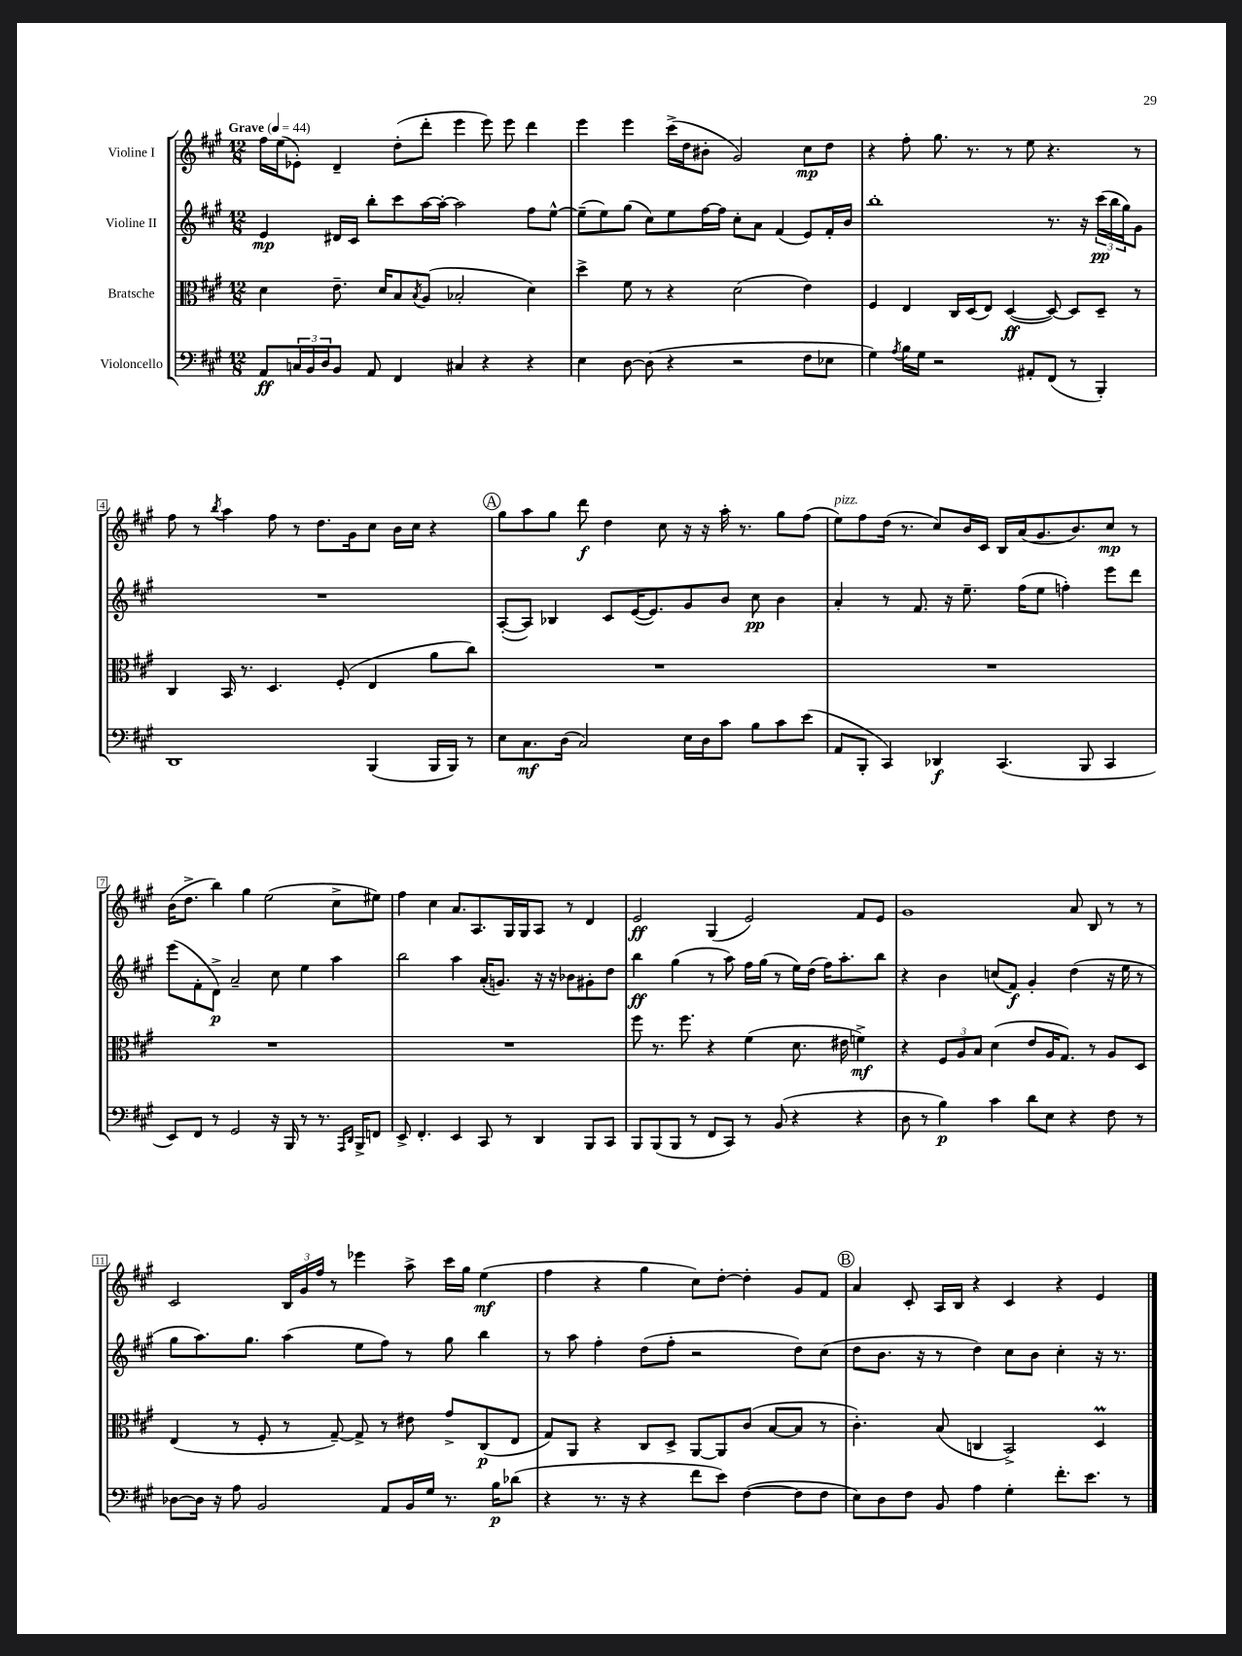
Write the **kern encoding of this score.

**kern	**kern	**kern	**kern
*staff4	*staff3	*staff2	*staff1
*clefF4	*clefC3	*clefG2	*clefG2
*k[f#c#g#]	*k[f#c#g#]	*k[f#c#g#]	*k[f#c#g#]
*M12/8	*M12/8	*M12/8	*M12/8
*MM44	*MM44	*MM44	*MM44
8AA	4d	4e	16ff#
.	.	.	(16ee
24C	.	.	8e-')
24BB	.	.	.
24D	.	.	.
8BB	8.e~	16d#	4d~
.	.	16c#	.
8AA	.	8bb'	.
.	16d	.	.
4FF#	8B	8ccc#	(8dd'
.	8qB	.	.
.	(8A	[16aa	8ddd'
.	.	16aa'_	.
4C#	2B-'	2aa]	4eee
4r	.	.	8eee)
.	.	.	8eee
4r	4d)	8ff#	4ddd
.	.	[8ee^^	.
=	=	=	=
4E	4dd^	(8ee~]	4eee
.	.	8ee)	.
[8D	8f#	(8gg#	4eee
(8D]	8r	8cc#)	.
4r	4r	8ee	(16ccc#^
.	.	.	16dd
.	.	[16ff#	8b#'
.	.	16ff#]	.
2r	(2d	8cc#'	2g#)
.	.	8a	.
.	.	(4f#	.
8F#	4e)	8e)	8cc#
8E-	.	16f#'	8dd
.	.	16b	.
=	=	=	=
4G#)	4F#	1bb'	4r
8qA	.	.	.
16B	4E	.	8ff#'
16G#	.	.	.
2r	.	.	8.gg#
.	16C#	.	.
.	(16D	.	8.r
.	8E)	.	.
.	([4D	.	8r
8AA#'	.	.	8ee
(8FF#	8D_)	8.r	4.r
8r	8D]	.	.
.	.	16r	.
4BBB')	8D~	(24ccc#	.
.	.	24bb	.
.	.	24gg#)	.
.	8r	8g#	8r
=	=	=	=
1DD	4C#	1.r	8ff#
.	.	.	8r
.	.	.	8qbb
.	16BB	.	4aa
.	8.r	.	.
.	4.D	.	8ff#
.	.	.	8r
.	.	.	8.dd
.	(8F#'	.	.
.	.	.	16g#
(4BBB	4E	.	8cc#
.	.	.	16b
.	.	.	16cc#
16BBB	8a	.	4r
16BBB)	.	.	.
8r	8cc#)	.	.
=	=	=	=
8E	1.r	([8A'	8gg#
8.C#	.	8A])	8aa
.	.	4B-	8gg#
(16D	.	.	.
2C#)	.	.	8ddd
.	.	8c#	4dd
.	.	([16e	.
.	.	8.e])	.
.	.	.	8cc#
16E	.	8g#	16r
16D	.	.	16r
8c#	.	8b	16aa'
.	.	.	8.r
8B	.	8cc#	.
8c#	.	4b	8gg#
(8e	.	.	(8ff#
=	=	=	=
8AA	1.r	4a'	8ee)
8BBB'	.	.	8ff#
4CC#)	.	8r	(16dd
.	.	.	8.r
.	.	8.f#	.
4DD-	.	.	8cc#)
.	.	16r	.
.	.	8.ee~	16b
.	.	.	16c#
(4.CC#	.	.	16B
.	.	(16ff#	(16a
.	.	8ee	8.g#
.	.	4ff')	.
.	.	.	8.b)
8BBB	.	.	.
4CC#	.	8eee	8cc#
.	.	8ddd	8r
=	=	=	=
8EE)	1.r	(8eee	(16b
.	.	.	8.dd^
8FF#	.	8f#'	.
8r	.	8d^)	4bb)
2GG#	.	2a~	.
.	.	.	4gg#
.	.	.	(2ee
16r	.	8cc#	.
16BBB	.	.	.
8r	.	4ee	.
8.r	.	.	.
.	.	4aa	8cc#^
16qqAAA	.	.	.
16qqDD	.	.	.
16BBB^	.	.	.
8FF	.	.	8ee#)
=	=	=	=
8EE^	1.r	2bb	4ff#
4.FF#'	.	.	.
.	.	.	4cc#
4EE	.	4aa	8.a
.	.	.	8.A
8CC#	.	(16a'	.
.	.	8.g)	.
8r	.	.	16G#
.	.	.	16G#
4DD	.	16r	8A
.	.	16r	.
.	.	8b-	8r
8BBB	.	8g#'	4d
8CC#	.	8dd	.
=	=	=	=
8BBB	8ff#	4bb	2e
(8BBB	8.r	.	.
8BBB	.	(4gg#	.
.	8.ff#	.	.
8r	.	.	.
8FF#	4r	8r	(4G#
8CC#)	.	8aa)	.
8r	(4f#	16ff#	2e)
.	.	(16gg#	.
(8BB	.	8r	.
4r	8.d	16ee)	.
.	.	(16dd	.
.	.	16ff#)	.
.	16e#	8.aa'	.
4r	4f^)	.	8f#
.	.	8bb	8e
=	=	=	=
8D	4r	4r	1g#
8r	.	.	.
4B)	12F#	4b	.
.	12A	.	.
.	12B	.	.
4c#	(4d	(8cc	.
.	.	8f#)	.
8d	8e	4g#'	.
8E	16A	.	.
.	8.G#)	.	.
4r	.	(4dd	8a
.	8r	.	8B
8F#	8A	16r	8r
.	.	16ee	.
8r	8D	8r	8r
=	=	=	=
[8D-	(4E	8gg#	2c#
16D-]	.	8.aa)	.
16r	.	.	.
8A	8r	.	.
.	.	8.gg#	.
2BB	8F#'	.	.
.	8r	(4aa	24B
.	.	.	24g#
.	.	.	24ff#
.	[8G#~)	.	8r
.	8G#^]	8ee	4eee-
8AA	8r	8ff#)	.
16BB	8e#	8r	8aa^
16G#	.	.	.
8.r	8g#^	8gg#	16ccc#
.	.	.	16gg#
.	(8C#	4bb	(4ee
16B	.	.	.
(8d-	8E	.	.
=	=	=	=
4r	8G#)	8r	4ff#
.	8AA	8aa	.
8.r	4r	4ff#'	4r
16r	.	.	.
4r	8C#	(8dd	4gg#
.	8D^	8ff#'	.
8f#	[8AA	2r	8cc#)
8e)	8AA]	.	[8dd'
([4F#	(8c#	.	4dd']
.	[8B	.	.
8F#]	8B]	8dd)	8g#
8F#	8r	(8cc#	8f#
=	=	=	=
8E)	4.c#')	8dd	4a
8D	.	8.b	.
8F#	.	.	8c#'
.	.	16r	.
8BB	(8B	8r	16A
.	.	.	16B
4A	4C	4dd)	4r
4G#'	2BB^)	8cc#	4c#
.	.	8b	.
8.f#'	.	4cc#'	4r
8.e	.	.	.
.	4D	16r	4e
.	.	8.r	.
8r	.	.	.
==	==	==	==
*-	*-	*-	*-
